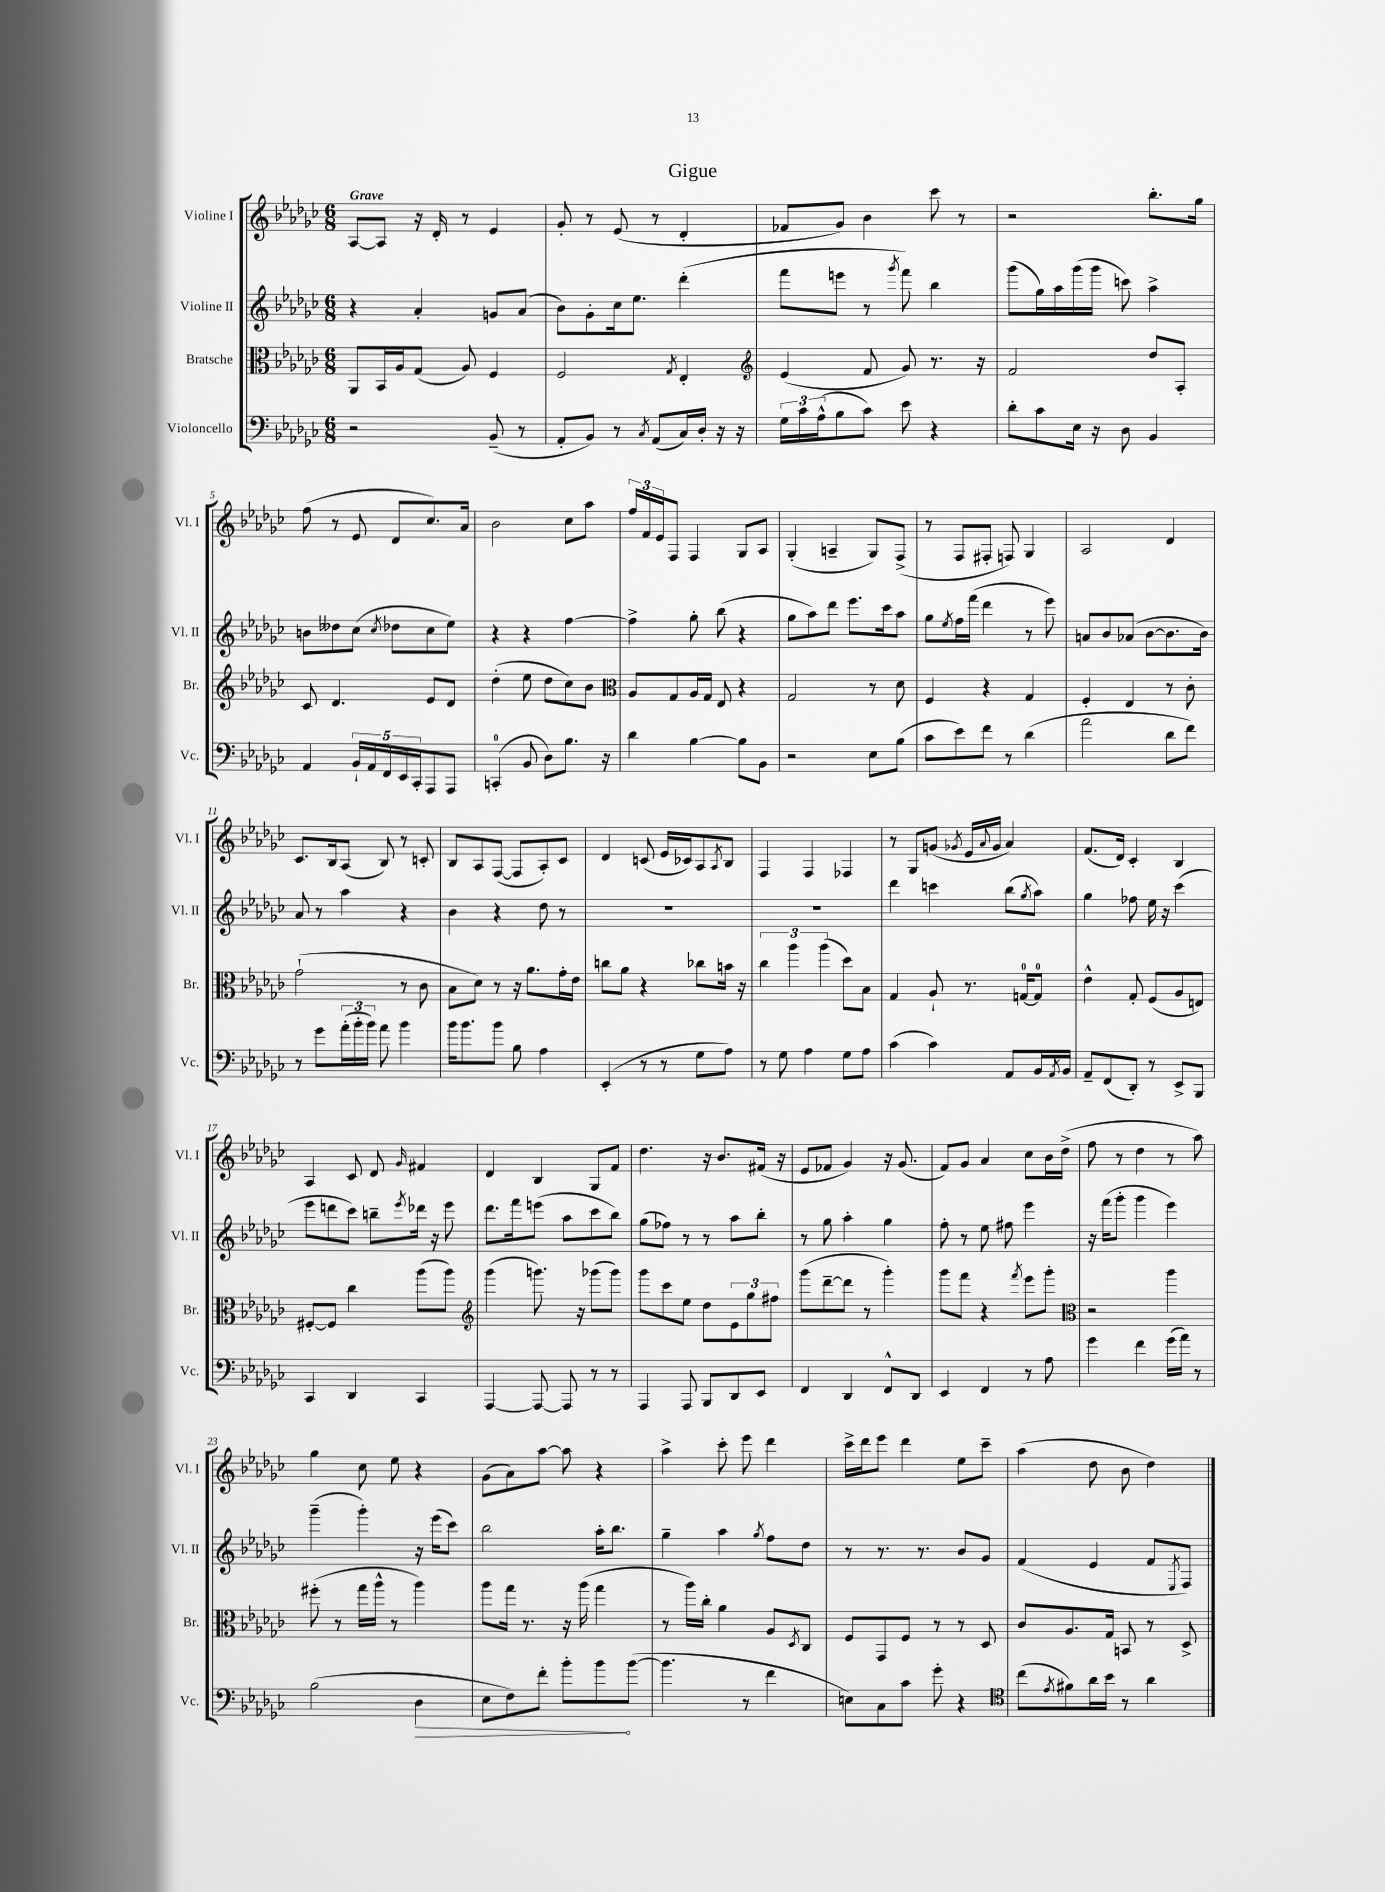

**kern	**kern	**kern	**kern
*staff4	*staff3	*staff2	*staff1
*clefF4	*clefC3	*clefG2	*clefG2
*k[b-e-a-d-g-c-]	*k[b-e-a-d-g-c-]	*k[b-e-a-d-g-c-]	*k[b-e-a-d-g-c-]
*M6/8	*M6/8	*M6/8	*M6/8
2r	8AA-	4r	[8A-
.	16BB-	.	8A-]
.	16A-	.	.
.	(8G-	4a-'	16r
.	.	.	16d-'
.	8A-)	.	8r
(8BB-~	4F	8g	4e-
8r	.	(8a-	.
=	=	=	=
8AA-'	2F	8b-)	8g-'
8BB-)	.	8g-'	8r
8r	.	16cc-	(8e-
.	.	8.ee-	.
8qC-	.	.	.
(8AA-	.	.	8r
.	8qG-	.	.
16C-)	4E-'	(4ddd-'	4d-'
16D-'	.	.	.
16r	.	.	.
16r	.	.	.
=	=	=	=
*	*clefG2	*	*
24G-	(4e-	8fff	8f-
24c-	.	.	.
(24A-^^	.	.	.
8B-	.	8eee	8g-)
8c-)	8f	8r	4b-
.	.	8qggg-	.
8e-	8g-)	8fff)	.
4r	8.r	4bb-	8ccc-
.	.	.	8r
.	16r	.	.
=	=	=	=
8d-'	2f	(8ggg-	2r
8c-	.	16gg-)	.
.	.	16aa-	.
16E-	.	(16ggg-	.
16r	.	16ggg-	.
8D-	.	8ccc)	.
4BB-	8dd-	4aa-^	8.bb-'
.	8A-'	.	.
.	.	.	16gg-
=	=	=	=
4AA-	8c-	8b	(8ff
.	4.d-	8dd--	8r
20BB-`	.	(8cc-	8e-
20AA-	.	.	.
20FF	.	.	.
.	.	8qcc-	.
.	.	8dd-	8d-
20EE-	.	.	.
20CC-'	.	.	.
8AAA-	8e-	8cc-	8.cc-)
8AAA-	8d-	8ee-)	.
.	.	.	16a-
=	=	=	=
(4CC'	(4dd-'	4r	2b-
8BB-	8ee-	4r	.
8D-)	8dd-	.	.
8.B-	8cc-)	[4ff	8cc-
.	8b-	.	8aa-
16r	.	.	.
=	=	=	=
*	*clefC3	*	*
4d-	8A-	4ff^]	24ff
.	.	.	24f
.	.	.	24e-
.	8G-	.	8F
[4B-	16A-	8gg-'	4F
.	16G-	.	.
.	8E-	(8bb-	.
8B-]	4r	4r	8G-
8BB-	.	.	8A-
=	=	=	=
2r	2G-	8gg-	(4G-'
.	.	8aa-)	.
.	.	8ddd-	4A~
.	.	8.eee-	.
8E-	8r	.	8G-)
.	.	16ccc-	.
(8B-	8d-	8aa-	(8F^
=	=	=	=
8c-	4F	8gg-	8r
.	.	8qee-	.
8e-)	.	16ff	8F
.	.	(16fff	.
8f	4r	4ddd-	8F#'
8r	.	.	8F)
(4d-	4G-	8r	4G-
.	.	8eee-)	.
=	=	=	=
2a-	4F'	8a	2A-
.	.	8b-	.
.	4E-	(8a-	.
.	.	[8b-	.
8d-	8r	8.b-]	4d-
8f)	8c-'	.	.
.	.	16b-)	.
=	=	=	=
8r	(2g-`	8a-	8.c-
8g-	.	8r	.
.	.	.	16B-
(24a-'	.	4aa-	(8A-
24b-'	.	.	.
24b-)	.	.	.
8a-	.	.	8B-)
4b-	8r	4r	8r
.	8c-	.	8c'
=	=	=	=
16b-	8B-	4b-	8B-
8.b-	.	.	.
.	8d-)	.	8A-
8b-	8r	4r	([8F
8B-	16r	.	8F]
.	8.a-	.	.
4A-	.	8dd-	8A-')
.	16g-'	8r	8c-
.	16e-	.	.
=	=	=	=
(4EE-'	8cc	2.r	4d-
.	8a-	.	.
8r	4r	.	(8c
8r	.	.	16e-
.	.	.	16c-)
8G-	8cc-	.	8A-
.	.	.	8qA-
8A-)	16b	.	8B-
.	16r	.	.
=	=	=	=
8r	6cc-	2.r	4F
8G-	.	.	.
.	6aa-	.	.
4A-	.	.	4F
.	(6aa-	.	.
8G-	8dd-)	.	4F-
8A-	8B-	.	.
=	=	=	=
(4c-	4G-	4ddd-	8r
.	.	.	8G-
4c-)	8A-`	4ccc	(8g
.	.	.	8qg-
.	8.r	.	16e-
.	.	.	8qqa-
.	.	.	16g-
8AA-	.	(8bb-	4a-)
.	[16G	.	.
.	.	8qgg-	.
16BB-	8G]	8aa-)	.
8qAA-	.	.	.
16BB-	.	.	.
=	=	=	=
8AA-~	4e-^^	4gg-	(8.f
(8FF	.	.	.
.	.	.	16d-)
8DD-')	8G-'	8ff-	4c-'
8r	(8F	16ee-	.
.	.	16r	.
8EE-^	8A-	(4ccc-	4B-
8BBB-	8E)	.	.
=	=	=	=
4CC-	[8F#'	8eee-	4A-
.	8F#]	8ddd	.
4DD-	4cc-	8ccc-)	8c-
.	.	8bb~	8d-
.	.	8qeee-	16qqg-
4CC-	(8aa-	16ddd-	4f#
.	.	16r	.
.	8aa-)	8eee-	.
=	=	=	=
*	*clefG2	*	*
[4AAA-	(4ggg-	8.ddd-	4d-
.	.	16fff	.
8AAA-_	8.ggg)	(8eee	4B-
8AAA-]	.	8aa-	.
.	16r	.	.
8r	(8ggg-	8ccc-	8G-
8r	8ggg-)	8bb-)	8f
=	=	=	=
4AAA-	8ggg-	(8gg-	4.dd-
.	8ccc-	8ff-)	.
8AAA-	8ee-	8r	.
8BBB-	8dd-	8r	16r
.	.	.	8.b-
8DD-	12e-	8aa-	.
.	12gg-	.	.
8EE-	.	8bb-'	(16f#
.	12ff#	.	.
.	.	.	16r
=	=	=	=
4FF	(8ggg-	8r	8e-
.	[8ddd-~	8gg-	8f-
4DD-	8ddd-]	4aa-'	4g-)
.	8r	.	.
8FF^^	4ggg-')	4gg-	16r
.	.	.	(8.g-
8DD-	.	.	.
=	=	=	=
4EE-	8ggg-	8ff'	8f)
.	8fff	8r	8g-
4FF	4r	8ee-	4a-
.	.	8ff#	.
.	8qfff	.	.
8r	8eee-	4eee-	8cc-
8A-	8ggg-'	.	16b-
.	.	.	(16dd-^
=	=	=	=
*	*clefC3	*	*
4g-	2r	16r	8ff
.	.	(16fff	.
.	.	8ggg-'	8r
4f	.	4ggg-	4dd-
(16g-	4aa-	4eee-)	8r
16a-)	.	.	.
8r	.	.	8aa-)
=	=	=	=
(2B-	(8ff#'	(4ggg-~	4gg-
.	8r	.	.
.	16gg-	4ggg-')	8cc-
.	16aa-^^	.	.
.	8r	.	8ee-
4D-	4aa-)	16r	4r
.	.	(16eee-	.
.	.	8ccc-)	.
=	=	=	=
8E-	8aa-	2bb-	(8g-
8F)	16gg-	.	8a-)
.	8.r	.	.
8f'	.	.	[8aa-
8b-'	16r	.	8aa-]
.	(16aa-	.	.
8b-	4gg-	16aa-'	4r
.	.	8.bb-	.
([8b-	.	.	.
=	=	=	=
4.b-]	8r	4gg-~	4aa-^
.	16aa-)	.	.
.	16cc-'	.	.
.	4a-	4aa-	8ccc-'
8r	.	.	8eee-
.	.	8qgg-	.
4f	8A-	8ff	4ddd-
.	8qD-	.	.
.	8C-	8dd-	.
=	=	=	=
8E)	8F	8r	16ccc-^
.	.	.	16ddd-
8C-	8GG-	8.r	8eee-
8c-	8F	.	4ddd-
.	.	8.r	.
8g-'	8r	.	.
4r	8r	8b-	8ee-
.	8D-	8g-	8ccc-~
=	=	=	=
*clefC4	*	*	*
(8cc-	8c-	(4f	(4aa-
8qe-	.	.	.
8f#)	8.A-	.	.
16a-	.	4e-	8dd-
16b-	16G-	.	.
8r	8BB	.	8b-
4a-	8r	8f	4dd-)
.	.	8qE-	.
.	8D-^	8F)	.
==	==	==	==
*-	*-	*-	*-
